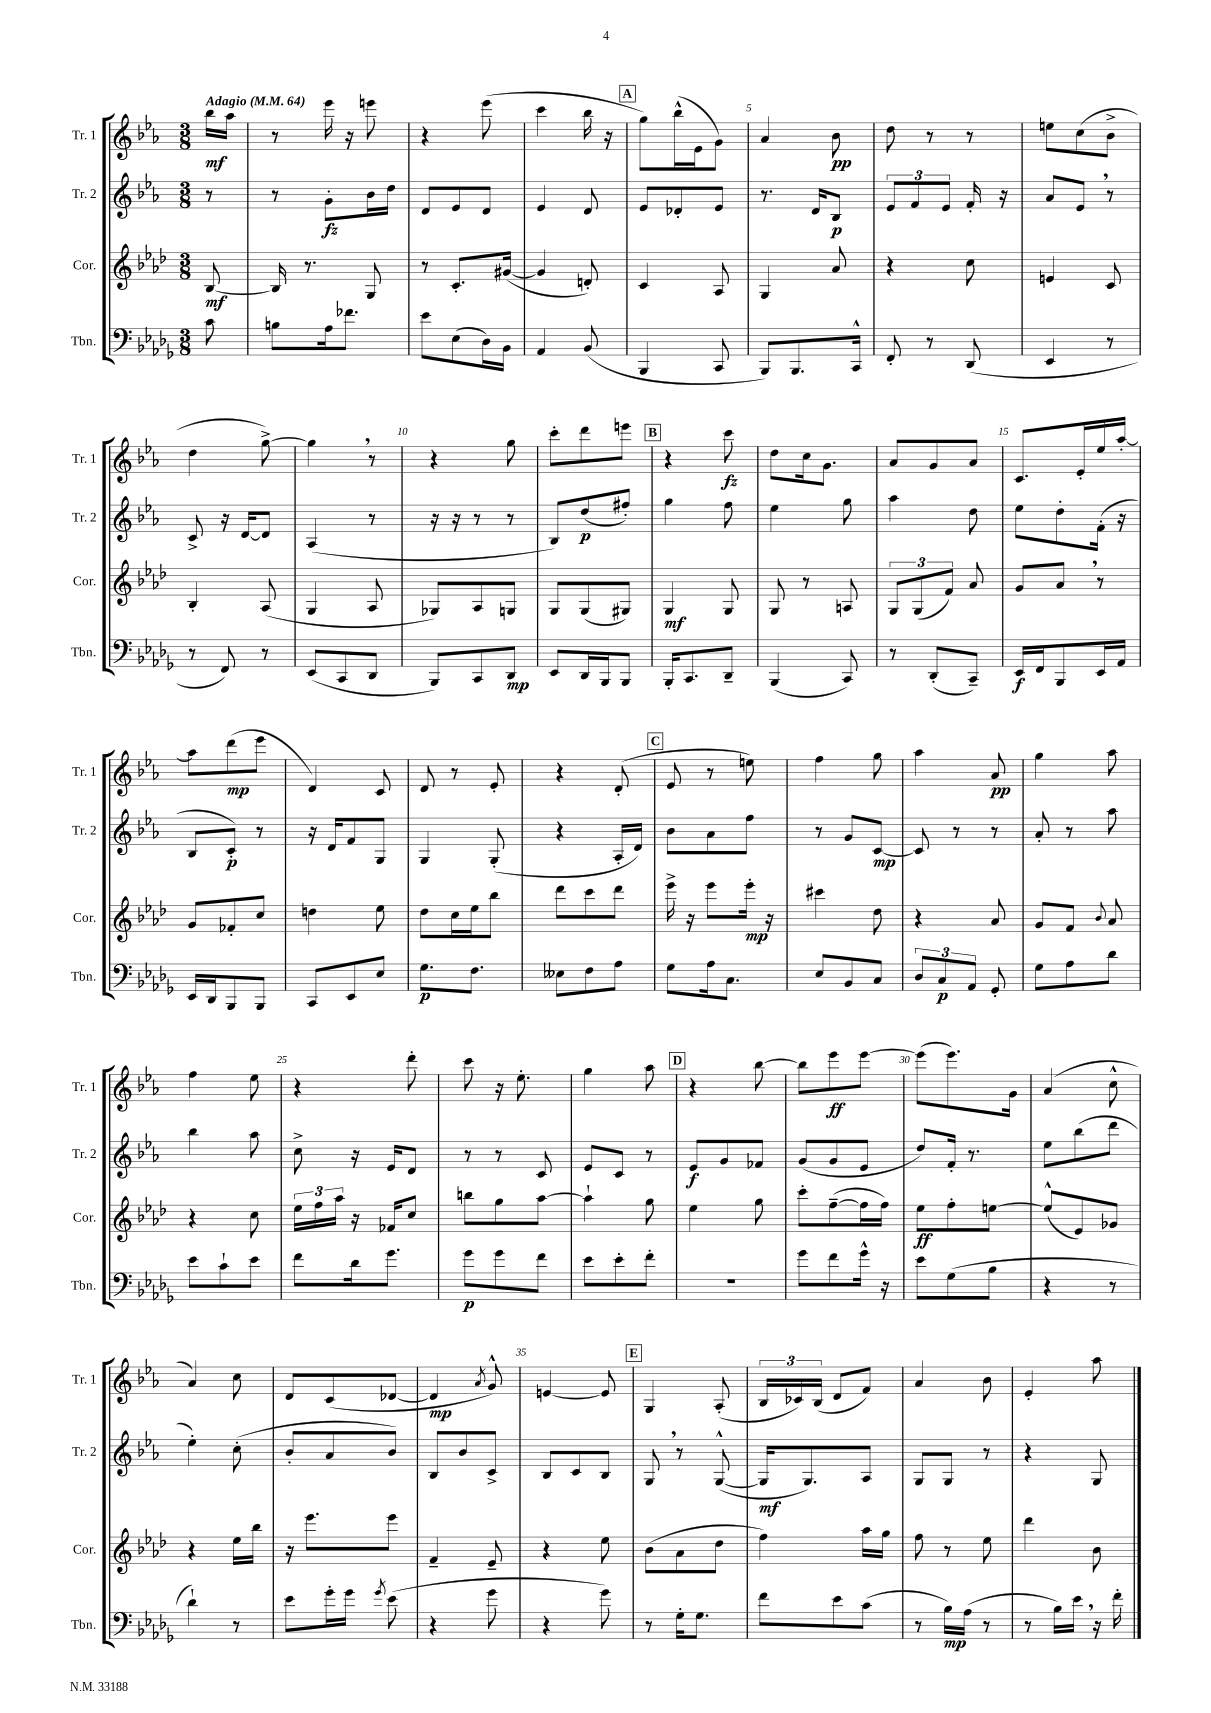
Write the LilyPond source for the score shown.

<<
\new StaffGroup <<
\new Staff = "s0" \with { instrumentName = "Tr. 1" shortInstrumentName = "Tr. 1" } {
    \clef treble \key ees \major \numericTimeSignature \time 3/8 \partial 8 \tempo "Adagio" 4 = 64
    \autoBeamOff bes''16[\mf aes''16] |
    r8 ees'''16 r16 e'''8 |
    r4 ees'''8( |
    c'''4 bes''16 r16 |
    \mark \markup { \box "A" } g''8[) bes''16-^( ees'16 g'8]) |
    aes'4 bes'8\pp |
    d''8 r8 r8 |
    e''8[ c''8( bes'8]-> |
    d''4 g''8~->) |
    g''4 \breathe r8 |
    r4 g''8 |
    c'''8[-. d'''8 e'''8] |
    \mark \markup { \box "B" } r4 c'''8\fz |
    d''8[ c''16 g'8.] |
    aes'8[ g'8 aes'8] |
    c'8.[ ees'16-. ees''16 aes''16]~-. |
    aes''8[ d'''8\mp( ees'''8] |
    d'4) c'8 |
    d'8 r8 ees'8-. |
    r4 d'8-.( |
    \mark \markup { \box "C" } ees'8 r8 e''8) |
    f''4 g''8 |
    aes''4 aes'8\pp |
    g''4 aes''8 |
    f''4 ees''8 |
    r4 d'''8-. |
    c'''8 r16 ees''8.-. |
    g''4 aes''8 |
    \mark \markup { \box "D" } r4 bes''8~ |
    bes''8[ ees'''8\ff ees'''8]~ |
    ees'''8[( ees'''8.) g'16] |
    aes'4( c''8-^ |
    aes'4) c''8 |
    d'8[ c'8( des'8]~ |
    des'4\mp \acciaccatura { aes'8 } g'8-^) |
    e'4~ e'8 |
    \mark \markup { \box "E" } g4 aes8-.( |
    \tuplet 3/2 { bes16[ ces'16) bes16]( } d'8[ f'8]) |
    aes'4 bes'8 |
    ees'4-. aes''8 \bar "|." |
}
\new Staff = "s1" \with { instrumentName = "Tr. 2" shortInstrumentName = "Tr. 2" } {
    \clef treble \key ees \major \numericTimeSignature \time 3/8 \partial 8
    \autoBeamOff r8 |
    r8 g'8[-.\fz bes'16 d''16] |
    d'8[ ees'8 d'8] |
    ees'4 d'8 |
    \mark \markup { \box "A" } ees'8[ des'8-. ees'8] |
    r8. d'16[ bes8]\p |
    \tuplet 3/2 { ees'8[ f'8 ees'8] } f'16-. r16 |
    aes'8[ ees'8] \breathe r8 |
    c'8-> r16 d'16[~ d'8] |
    aes4( r8 |
    r16 r16 r8 r8 |
    bes8[) d''8\p( fis''8]-.) |
    \mark \markup { \box "B" } g''4 f''8 |
    ees''4 g''8 |
    aes''4 d''8 |
    ees''8[ d''8-. f'16]-.( r16 |
    bes8[ c'8]-.\p) r8 |
    r16 d'16[ f'8 g8] |
    g4 g8-.( |
    r4 aes16[-. d'16]) |
    \mark \markup { \box "C" } bes'8[ aes'8 f''8] |
    r8 g'8[ c'8]~\mp |
    c'8 r8 r8 |
    aes'8-. r8 aes''8 |
    bes''4 aes''8 |
    c''8-> r16 ees'16[ d'8] |
    r8 r8 c'8 |
    ees'8[ c'8] r8 |
    \mark \markup { \box "D" } ees'8[\f g'8 fes'8] |
    g'8[( g'8 ees'8] |
    d''8[) f'16]-. r8. |
    ees''8[ bes''8( d'''8] |
    ees''4-.) c''8-.( |
    bes'8[-. aes'8 bes'8]) |
    bes8[ bes'8 c'8]-> |
    bes8[ c'8 bes8] |
    \mark \markup { \box "E" } g8 \breathe r8 g8~-^( |
    g16[\mf g8.) aes8] |
    g8[ g8] r8 |
    r4 g8 \bar "|." |
}
\new Staff = "s2" \with { instrumentName = "Cor." shortInstrumentName = "Cor." } {
    \clef treble \key aes \major \numericTimeSignature \time 3/8 \partial 8
    \autoBeamOff bes8~\mf |
    bes16 r8. g8 |
    r8 c'8.[-. gis'16]~( |
    gis'4 d'8-.) |
    \mark \markup { \box "A" } c'4 aes8 |
    g4 aes'8 |
    r4 c''8 |
    e'4 c'8 |
    bes4-. aes8( |
    g4 aes8 |
    ges8[) aes8 g8] |
    g8[ g8( gis8]) |
    \mark \markup { \box "B" } g4\mf g8 |
    g8 r8 a8 |
    \tuplet 3/2 { g8[ g8( f'8]) } aes'8 |
    g'8[ aes'8] \breathe r8 |
    g'8[ fes'8-. c''8] |
    d''4 ees''8 |
    des''8[ c''16 ees''16 bes''8] |
    des'''8[ c'''8 des'''8] |
    \mark \markup { \box "C" } ees'''16-> r16 ees'''8[ ees'''16]-.\mp r16 |
    cis'''4 des''8 |
    r4 aes'8 |
    g'8[ f'8] \appoggiatura { bes'8 } aes'8 |
    r4 c''8 |
    \tuplet 3/2 { ees''16[ f''16 aes''16] } r16 fes'16[ c''8] |
    b''8[ g''8 aes''8]~ |
    aes''4-! g''8 |
    \mark \markup { \box "D" } ees''4 g''8 |
    c'''8[-. f''8~--( f''16 f''16]) |
    ees''8[\ff f''8-. e''8]~ |
    e''8[-^( ees'8) ges'8] |
    r4 ees''16[ bes''16] |
    r16 ees'''8.[ ees'''8] |
    f'4-- ees'8-- |
    r4 ees''8 |
    \mark \markup { \box "E" } bes'8[( aes'8 des''8] |
    f''4) aes''16[ g''16] |
    f''8 r8 ees''8 |
    des'''4 bes'8 \bar "|." |
}
\new Staff = "s3" \with { instrumentName = "Tbn." shortInstrumentName = "Tbn." } {
    \clef bass \key des \major \numericTimeSignature \time 3/8 \partial 8
    \autoBeamOff c'8 |
    b8[ aes16 fes'8.] |
    ees'8[ ees8( des16) bes,16] |
    aes,4 bes,8( |
    \mark \markup { \box "A" } bes,,4 c,8 |
    bes,,8[) bes,,8. c,16]-^ |
    f,8-. r8 des,8( |
    ees,4 r8 |
    r8 f,8) r8 |
    ees,8[( c,8 des,8] |
    bes,,8[) c,8 des,8]\mp |
    ees,8[ des,16 bes,,16 bes,,8] |
    \mark \markup { \box "B" } bes,,16[-. c,8. des,8]-- |
    bes,,4( c,8) |
    r8 des,8[-.( c,8]--) |
    ees,16[\f f,16 bes,,8 ees,16 aes,16] |
    ees,16[ des,16 bes,,8 bes,,8] |
    c,8[ ees,8 ees8] |
    ges8.[\p f8.] |
    eeses8[ f8 aes8] |
    \mark \markup { \box "C" } ges8[ aes16 c8.] |
    ees8[ bes,8 c8] |
    \tuplet 3/2 { des8[ c8\p aes,8] } ges,8-. |
    ges8[ aes8 des'8] |
    ees'8[ c'8-! ees'8] |
    f'8[ des'16 ges'8.] |
    ges'8[\p ges'8 f'8] |
    ees'8[ ees'8-. f'8]-. |
    \mark \markup { \box "D" } R4. |
    ges'8[ f'8 ges'16]-^ r16 |
    ees'8[ ges8( bes8] |
    r4 r8 |
    des'4-!) r8 |
    ees'8[ ges'16-. ges'16] \acciaccatura { ges'8 } ees'8( |
    r4 ges'8 |
    r4 ges'8) |
    \mark \markup { \box "E" } r8 ges16[-. ges8.] |
    f'8[ ees'8 c'8]( |
    r8 bes16[\mp) aes16]( r8 |
    r8 bes16[) ees'16] \breathe r16 f'16-. \bar "|." |
}
>>
>>
\layout { \context { \Score \override BarNumber.break-visibility = ##(#f #t #t) barNumberVisibility = #(every-nth-bar-number-visible 5) } }
